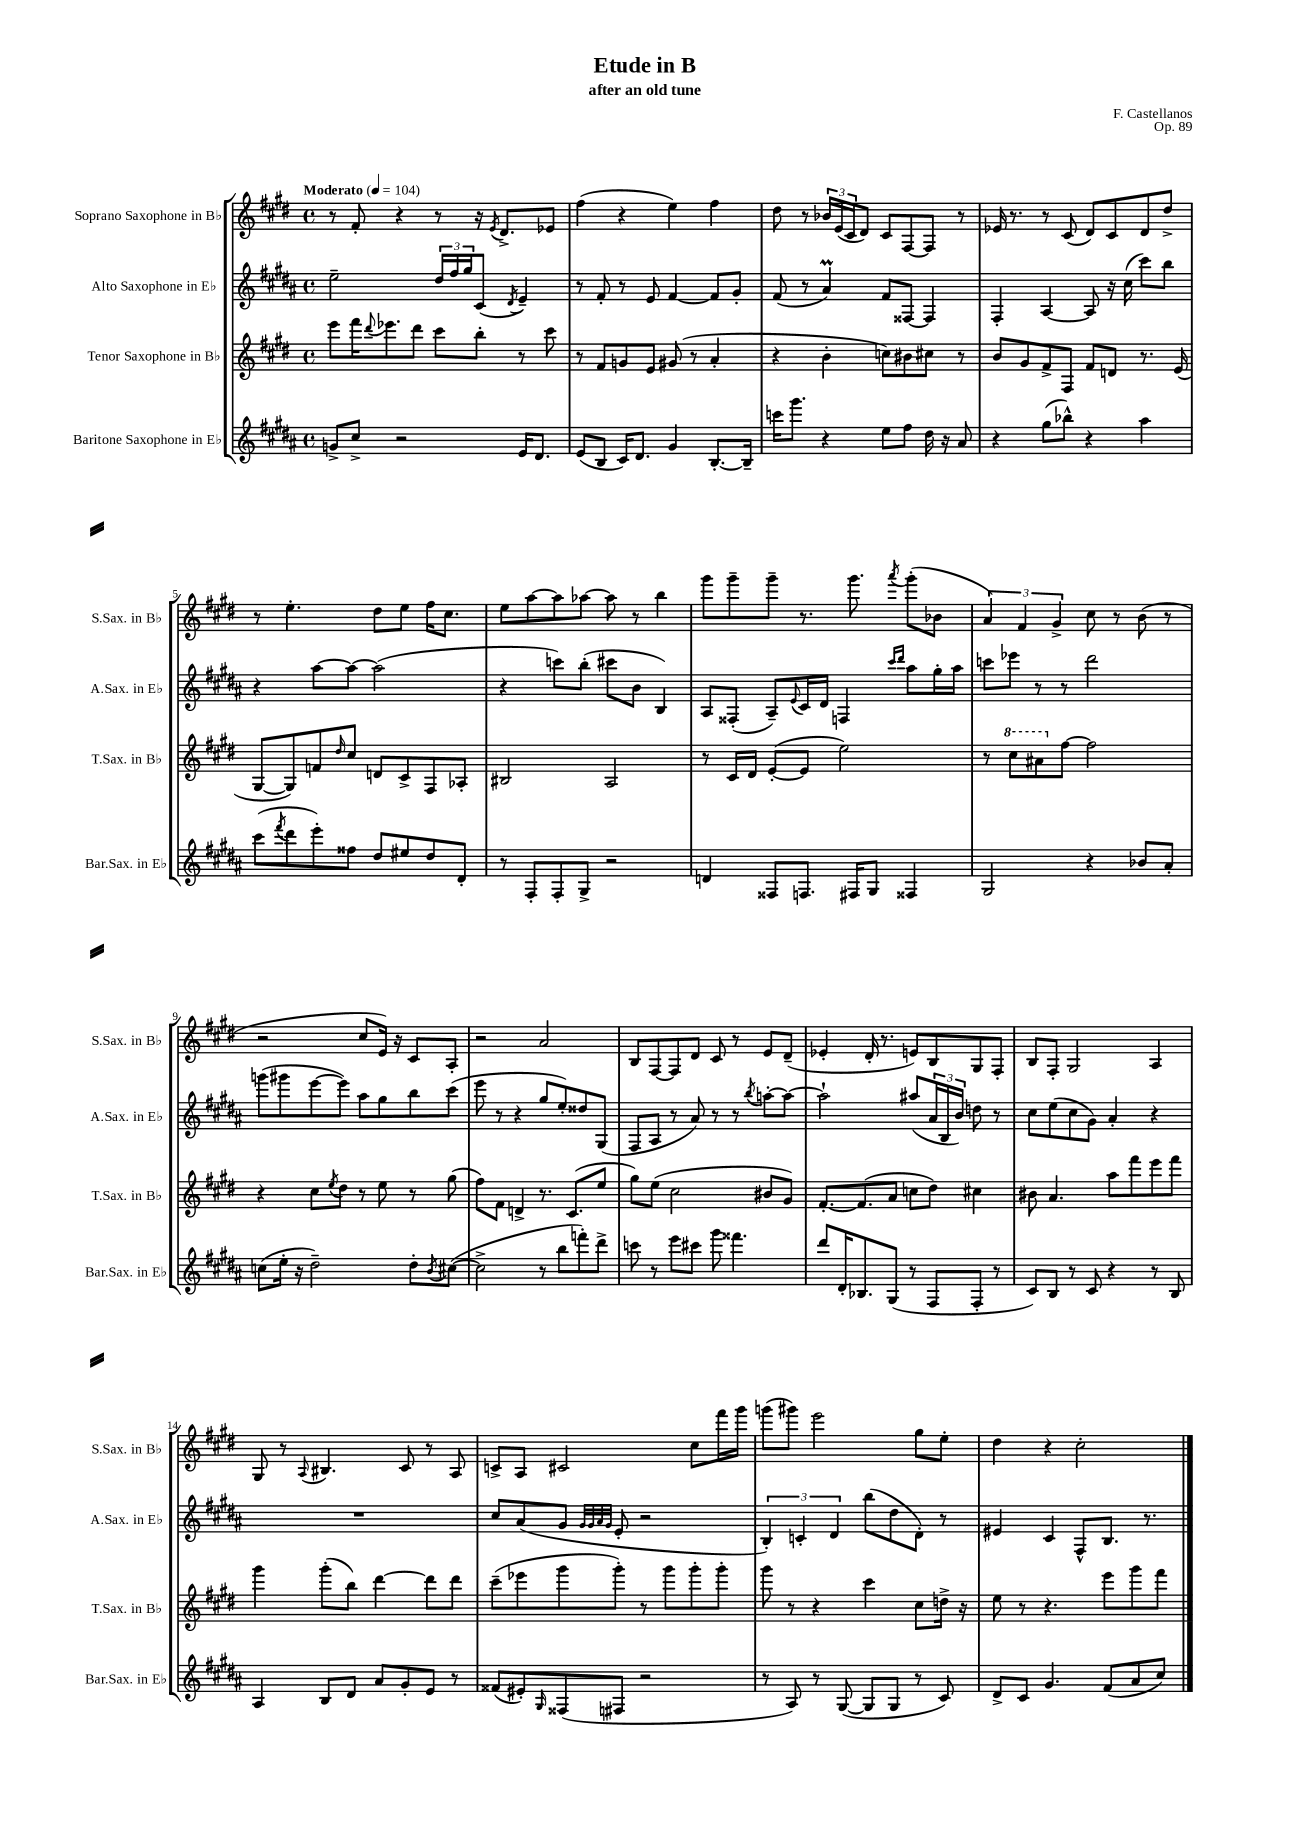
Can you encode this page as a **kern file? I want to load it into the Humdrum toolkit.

**kern	**kern	**kern	**kern
*staff4	*staff3	*staff2	*staff1
*clefG2	*clefG2	*clefG2	*clefG2
*k[f#c#g#d#a#]	*k[f#c#g#d#]	*k[f#c#g#d#a#]	*k[f#c#g#d#]
*M4/4	*M4/4	*M4/4	*M4/4
*met(c)	*met(c)	*met(c)	*met(c)
*MM104	*MM104	*MM104	*MM104
8g^	8eee	2ee~	8r
8cc#^	16fff#	.	8f#'
.	8qqddd#	.	.
.	8.eee-	.	.
2r	.	.	4r
.	8ddd#	.	.
.	8ccc#	24dd#	8r
.	.	24ff#	.
.	.	24gg#	.
.	8bb'	(8c#	16r
.	.	.	8qe
.	.	.	8.d#^
.	.	8qd#	.
16e	8r	4e~)	.
8.d#	.	.	.
.	8ccc#	.	8e-
=	=	=	=
(8e	8r	8r	(4ff#
8B	8f#	8f#'	.
16c#)	8g	8r	4r
8.d#	.	.	.
.	8e	8e	.
4g#	(8g#	[4f#	4ee)
.	8r	.	.
[8.B'	4a'	8f#]	4ff#
.	.	8g#'	.
16B~]	.	.	.
=	=	=	=
16ccc	4r	(8f#	8dd#
8.ggg#	.	.	.
.	.	8r	8r
4r	4b'	4a#)	24b-
.	.	.	(24e
.	.	.	24c#
.	.	.	8d#)
8ee	8cc)	8f#	8c#
8ff#	8b#	[8F##	[8F#
16dd#	8cc#	4F##]	8F#]
16r	.	.	.
8a#	8r	.	8r
=	=	=	=
4r	8b	4F#'	16e-
.	.	.	8.r
.	8g#	.	.
(8gg#	8f#^	[4A#	8r
8bb-^^)	8F#	.	(8c#
4r	8f#	8A#]	8d#)
.	8d	16r	8c#
.	.	(16cc#	.
4aa#	8.r	8ccc#)	8d#
.	.	8bb	8dd#^
.	(16e	.	.
=	=	=	=
(8ccc#	[8G#	4r	8r
8qfff#	.	.	.
8ddd#	8G#])	.	4.ee'
8eee')	8f	[8aa#	.
.	16qqdd#	.	.
8ff##	8cc#	8aa#_	.
8dd#	8d	(2aa#]	8dd#
8ee#	8c#^	.	8ee
8dd#	8F#	.	16ff#
.	.	.	8.cc#
8d#'	8A-'	.	.
=	=	=	=
8r	2B#	4r	8ee
8F#'	.	.	[8aa
8F#'	.	8ccc)	8aa]
8G#^	.	(8bb'	[8aa-
2r	2A	8ccc#	8aa-]
.	.	8b	8r
.	.	4B)	4bb
=	=	=	=
4d	8r	8A#	8ggg#
.	16c#	(8F##'	8ggg#~
.	16d#	.	.
8F##	([8e'	8A#~)	8ggg#~
.	.	8qqe	.
8.F	8e]	16c#	8.r
.	.	16d#	.
.	2ee)	4F	.
16F#	.	.	8.ggg#
8G#	.	.	.
.	.	16qqccc#	.
.	.	16qqddd#	8qaaa
4F##	.	8aa#	(8ggg#'
.	.	16gg#'	8b-
.	.	16aa#	.
=	=	=	=
2G#	8r	8ccc	6a)
.	8ccc#	8eee-	.
.	.	.	6f#
.	8aa#	8r	.
.	.	.	6g#^
.	[8ff#	8r	.
4r	2ff#]	2ddd#	8cc#
.	.	.	8r
8b-	.	.	(8b
8a#'	.	.	8r
=	=	=	=
(8cc	4r	(8ggg	2r
16ee'	.	8ggg#	.
16r	.	.	.
2dd#~)	8cc#	[8eee	.
.	8qee	.	.
.	8dd#	8eee])	.
.	8r	8aa#	8cc#
.	8ee	8gg#	16e)
.	.	.	16r
8dd#'	8r	8bb	8c#
8qb	.	.	.
([8cc#	(8gg#	(8ccc#	8A'
=	=	=	=
2cc#^]	8ff#)	8eee	2r
.	8f#	8r	.
.	4d^	4r	.
8r	8.r	8gg#	2a
8bb	.	8ee')	.
.	(8.c#	.	.
8fff')	.	8dd##	.
8ddd#^	8ee	(8G#	.
=	=	=	=
8ccc	8gg#)	8F#	8B
8r	(8ee	8A#	[8F#
8eee	2cc#	8r	8F#]
8ccc#	.	8a#)	8d#
8ggg#	.	8r	8c#
4.fff##	.	8r	8r
.	.	8qbb	.
.	8b#	[8aa'	8e
.	8g#)	8aa_	(8d#~
=	=	=	=
8ddd#	[8.f#'	2aa`]	4e-'
16d#'	.	.	.
8.B-	(8.f#]	.	.
.	.	.	16d#'
.	.	.	8.r
(8G#	8a	.	.
8r	8cc	(8aa#	8e)
8F#	8dd#)	24a#	8B
.	.	24B	.
.	.	24b)	.
8F#'	4cc#	8dd	8G#
8r	.	8r	8F#'
=	=	=	=
8c#)	8b#	8cc#	8B
8B	4.a	(8ee	8F#'
8r	.	8cc#	2G#
8c#	.	8g#)	.
4r	8aa	4a#'	.
.	8fff#	.	.
8r	8eee	4r	4A
8B	8fff#	.	.
=	=	=	=
4A#	4ggg#	1r	8G#
.	.	.	8r
.	.	.	8qqA
8B	(8ggg#'	.	4.B#
8d#	8bb)	.	.
8a#	[4ddd#	.	.
8g#'	.	.	8c#
8e	8ddd#]	.	8r
8r	8ddd#	.	8A
=	=	=	=
(8f##	(8ccc#~	8cc#	8c^
8e#')	8eee-	(8a#	8A
16qqG#	.	.	.
(8F##	8ggg#	8g#	2c#
.	.	32qqg#	.
.	.	32qqg#	.
.	.	32qqa#	.
.	.	32qqg#	.
8F#	8ggg#')	8e'	.
2r	8r	2r	.
.	8ggg#	.	.
.	8ggg#'	.	8cc#
.	8ggg#'	.	16fff#
.	.	.	16ggg#
=	=	=	=
8r	8ggg#	6B')	(8ggg
8A#)	8r	.	8ggg#)
.	.	6c'	.
8r	4r	.	2eee
.	.	6d#	.
([8G#	.	.	.
8G#]	4ccc#	(8bb	.
8G#	.	8dd#	.
8r	8cc#	8d#')	8gg#
8c#)	16dd^	8r	8ee'
.	16r	.	.
=	=	=	=
8d#^	8ee	4e#	4dd#
8c#	8r	.	.
4.g#	4.r	4c#	4r
.	.	8F#^^	2cc#'
(8f#	8eee	8.B	.
8a#	8ggg#	.	.
.	.	8.r	.
8cc#)	8fff#	.	.
==	==	==	==
*-	*-	*-	*-
